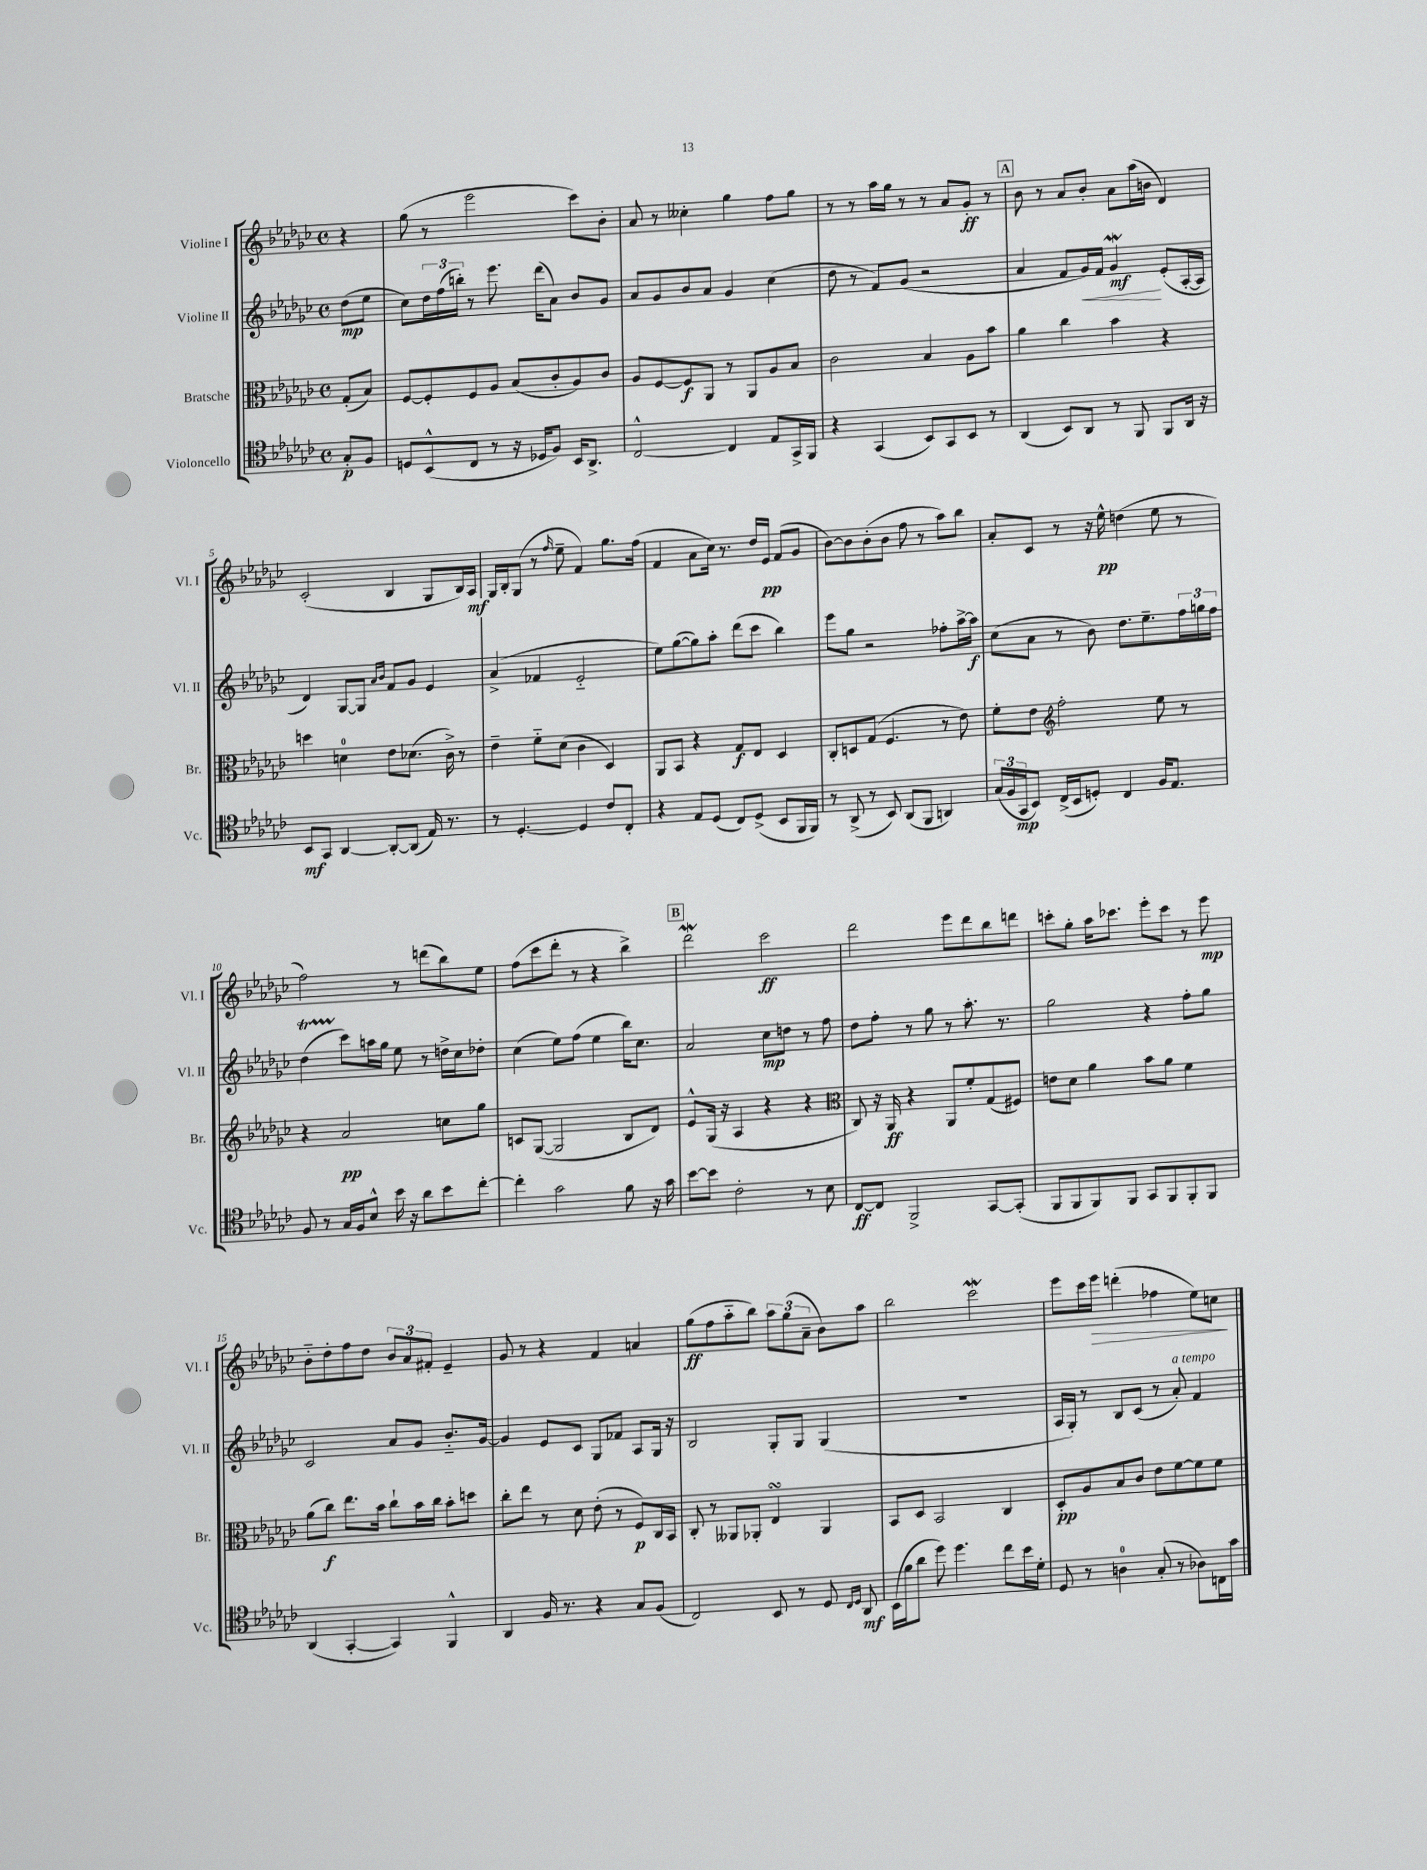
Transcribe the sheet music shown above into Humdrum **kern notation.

**kern	**kern	**kern	**kern
*staff4	*staff3	*staff2	*staff1
*clefC4	*clefC3	*clefG2	*clefG2
*k[b-e-a-d-g-c-]	*k[b-e-a-d-g-c-]	*k[b-e-a-d-g-c-]	*k[b-e-a-d-g-c-]
*M4/4	*M4/4	*M4/4	*M4/4
*met(c)	*met(c)	*met(c)	*met(c)
8G-'	(8G-'	(8dd-	4r
8F	8B-)	8ee-	.
=	=	=	=
8D	[8F	8cc-)	(8gg-
(8BB-^^	8F']	24dd-	8r
.	.	(24ff	.
.	.	24bb')	.
8C-	8F	8r	2eee-
8r	8A-	8.eee-	.
16r	(8B-	.	.
16D-	.	(16ddd-	.
8F)	8c-'	8a-)	.
16BB-	8A-)	8b-	8ccc-)
8.AA-^	.	.	.
.	8c-	8g-	8b-'
=	=	=	=
[2C-^^	8A-	8a-	8a-
.	[8F	8g-	8r
.	8F]	8b-	4cc--'
.	8AA-	8a-	.
4C-]	8r	4g-	4gg-
.	8AA-	.	.
8E-	8A-	(4cc-	8ff
16GG-^	8B-	.	8gg-
16FF	.	.	.
=	=	=	=
4r	2c-	8dd-	8r
.	.	8r	8r
(4GG-	.	8f)	16aa-
.	.	.	16gg-
.	.	(8g-	8r
8BB-)	4B-	2r	8r
8GG-	.	.	8a-
8BB-	8A-	.	8g-'
8r	8b-	.	8r
=	=	=	=
(4AA-	4a-	4a-	8b-
.	.	.	8r
8BB-)	4cc-	8f	8a-
8AA-	.	16g-)	8b-'
.	.	16f	.
8r	4b-	4g-	8a-
8FF	.	.	(16aa-
.	.	.	16b
8FF	4r	(8e-'	4d-)
16AA-	.	[16A-'	.
16r	.	16A-]	.
=	=	=	=
8BB-	4dd	4d-)	(2c-'
8GG-	.	.	.
[4AA-	4d	[8G-	.
.	.	8G-]	.
.	.	16qqa-	.
.	.	16qqb-	.
8AA-'_	8e-	8f	4B-
(8AA-]	(8.d-	8g-	.
16E-)	.	4e-	8G-
8.r	16c-^)	.	.
.	8r	.	16B-)
.	.	.	16A-
=	=	=	=
8r	4e-~	(4a-^	16G-
.	.	.	16B-'
[4.D-'	.	.	(8G-
.	8f'~	4f-	8r
.	.	.	16qqff
.	(8d-	.	8ee-~
4D-]	4c-	2e-'~	4f)
8c-	4D-)	.	8.gg-
8C-'	.	.	.
.	.	.	(16ff
=	=	=	=
4r	8AA-	8ee-)	4f
.	8BB-	([8gg-	.
8E-	4r	8gg-])	8a-
(8D-	.	8aa-'	16cc-)
.	.	.	8.r
8C-)	8G-	(8ddd-	.
(8D-^	8E-	8ccc-	16dd-
.	.	.	16e-
8BB-	4D-	4bb-)	(8f
16FF	.	.	8g-
16FF)	.	.	.
=	=	=	=
8r	8C-'	8eee-	[8b-)
(8AA-^	8D	8gg-	8b-]
8r	(8G-	2r	(8b-'
8BB-)	4.F	.	8b-
(8AA-	.	.	8ff
8FF	.	.	8r
4AA)	8r	8ff-'	8aa-)
.	8e-)	[16aa-^	8bb-
.	.	16aa-]	.
=	=	=	=
(24G-	8f'	(8cc-	8a-'
24F	.	.	.
24GG-	.	.	.
8BB-)	8e-	8a-	8c-
*	*clefG2	*	*
(16C-^	2ff'	8r	8r
16BB-	.	.	.
8D')	.	8b-)	16r
.	.	.	16ee-^^
4C-	.	8.dd-	(4dd
.	.	8.ee-~	.
16F	8ee-	.	8ee-
8.E-	.	.	.
.	8r	24ff	8r
.	.	24gg	.
.	.	24ff	.
=	=	=	=
8F	4r	(4dd-	2ff)
8r	.	.	.
16G-	2a-	8ccc-)	.
16F	.	.	.
8B-^^	.	16aa	.
.	.	16gg-	.
16b-	.	8ee-	8r
16r	.	.	.
8a-	.	8r	(8ddd
8b-	8cc	16dd^	8bb-)
.	.	16cc-	.
[8cc-'	8gg-	8dd-'	8ee-
=	=	=	=
4cc-']	8c	(4cc-	(8ff
.	([8G-	.	8ccc-
2g-	2G-]	8ee-)	8ddd-'
.	.	(8ff	8r
.	.	4ee-	4r
8f	8B-	16bb-)	4bb-^)
.	.	8.cc-	.
16r	8d-)	.	.
16g-	.	.	.
=	=	=	=
[8b-	8e-^^	2a-	2ddd-
8b-]	(16G-	.	.
.	16r	.	.
2c-'	4A-	.	.
.	4r	8cc-	2ccc-
.	.	8dd	.
8r	4r	8r	.
8B-	.	8ff	.
=	=	=	=
*	*clefC3	*	*
[8C-	8C-)	8dd-	2ddd-
8C-]	16r	8ff'	.
.	16AA-	.	.
2FF^	4r	8r	.
.	.	8gg-	.
.	8AA-	8r	8eee-
.	8f'	8.aa-'	8ddd-
[8GG-	(8G-	.	8bb-
.	.	8.r	.
(8GG-']	8F#)	.	8ddd
=	=	=	=
8FF	8e	2gg-	8ccc'
8FF	8d-	.	8gg-'
8FF)	4a-	.	16aa-
.	.	.	8.ccc-
8FF	.	.	.
8GG-	8b-	4r	8eee-'
8FF	8a-	.	8ccc-
8FF'	4f	8ff'	8r
8FF	.	8gg-	8eee-
=	=	=	=
(4AA-	(8a-	2c-	8b-'~
.	8cc-)	.	8dd-'
[4GG-'	8.ee-	.	8ff
.	.	.	8dd-
.	16b-	.	.
4GG-])	8cc-`	8a-	12b-
.	.	.	12a-
.	16b-	8g-	.
.	.	.	12f#'
.	16cc-	.	.
4FF^^	8b-'	8.b-'~	4e-~
.	8dd	.	.
.	.	[16g-	.
=	=	=	=
4AA-	8cc-'	4g-]	8g-
.	8ee-	.	8r
16F	8r	8e-	4r
8.r	.	.	.
.	8d-	8c-	.
4r	(8e-'	8G-	4f
.	8r	8f-	.
8G-	8F)	8A-	4a
(8F	16C-	16G-	.
.	16BB-	16r	.
=	=	=	=
2C-)	8C-'	2B-	(8gg-
.	8r	.	8ff
.	8AA--	.	8aa-'~
.	8AA-'	.	8bb-)
8BB-	4E-	8G-'	12aa-
.	.	.	(12gg-
8r	.	8G-	.
.	.	.	12a-~
8D-	4AA-	(4G-	8b-)
16qqC-	.	.	.
16qqD-	.	.	.
8AA-	.	.	8aa-
=	=	=	=
(16BB-	8BB-	1r	2bb-
16f	.	.	.
8a-	8D-	.	.
8dd-)	2BB-	.	.
4.dd-	.	.	.
.	.	.	2ccc-
8cc-	4C-	.	.
16b-	.	.	.
16d-'	.	.	.
=	=	=	=
8D-	8D-'	16A-	8eee-
.	.	16G-')	.
8r	8A-	8r	16ccc-
.	.	.	16eee-
4A	8B-	8B-	(4ddd'
.	8c-	(8c-	.
(8G-'	8e-	8r	4ff-
8r	[8f	8a-')	.
8A-)	8f]	4f	8ee-)
16C	8f	.	8cc
16g-	.	.	.
==	==	==	==
*-	*-	*-	*-
